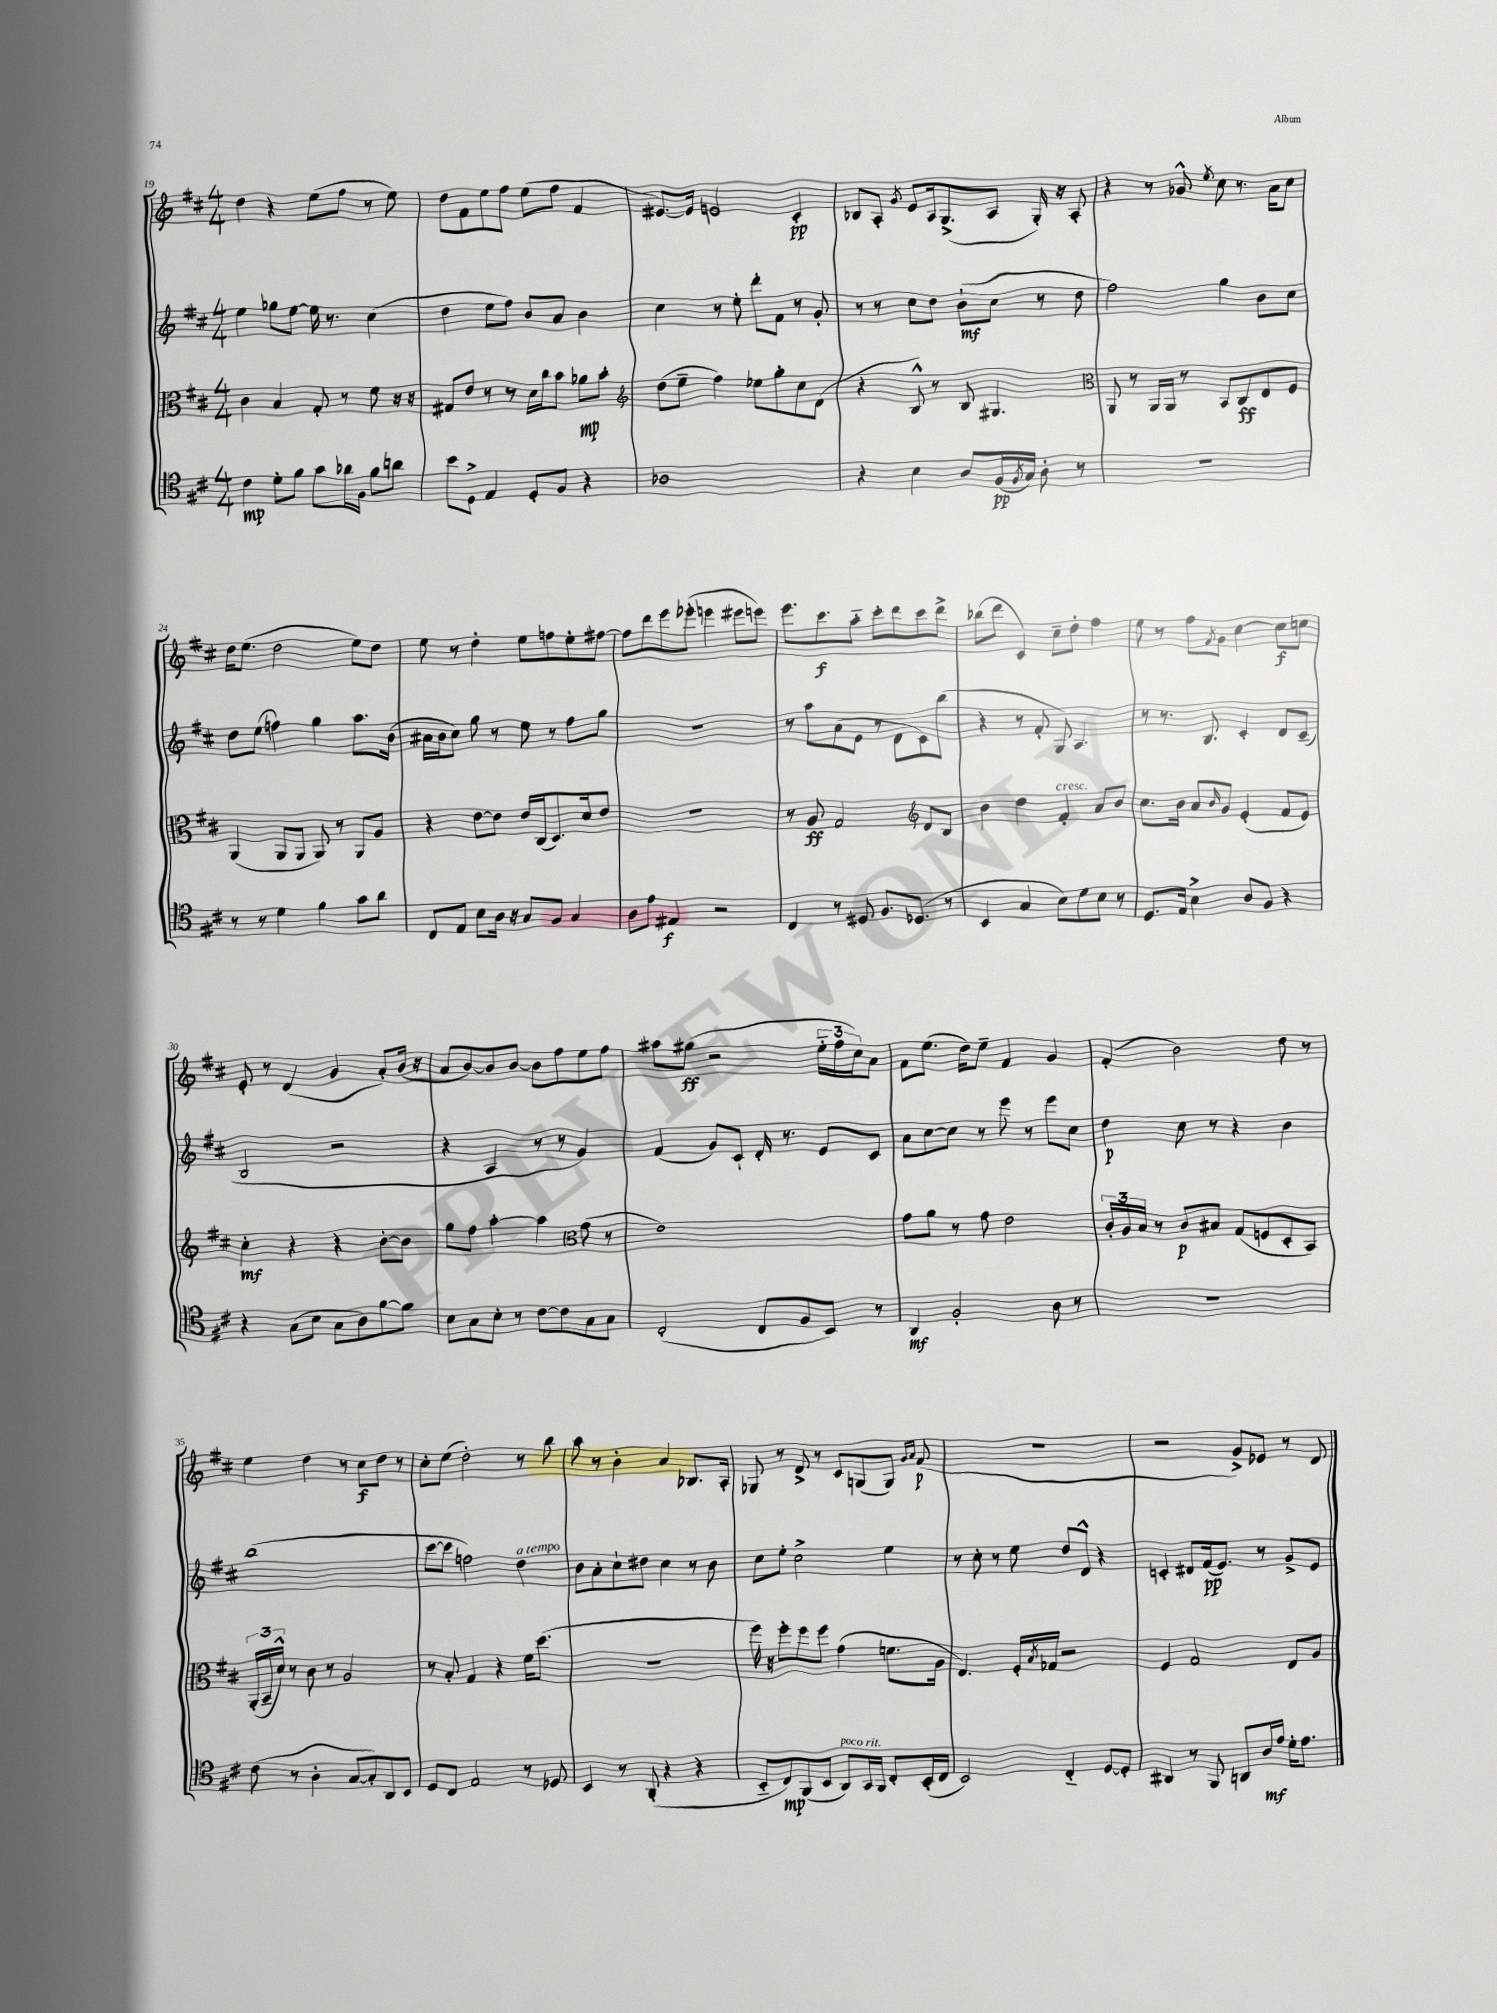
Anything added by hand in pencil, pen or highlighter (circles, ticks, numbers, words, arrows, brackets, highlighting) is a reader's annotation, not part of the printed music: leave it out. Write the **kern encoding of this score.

**kern	**kern	**kern	**kern
*staff4	*staff3	*staff2	*staff1
*clefC4	*clefC3	*clefG2	*clefG2
*k[f#c#]	*k[f#c#]	*k[f#c#]	*k[f#c#]
*M4/4	*M4/4	*M4/4	*M4/4
4c#	4c#	4ee	4dd
8d'	4B	8gg-	4r
8f#	.	[8ee	.
8g	8G'	16ee]	(8ee
.	.	8.r	.
16a-	8r	.	8ff#
16F#	.	.	.
8f#	8f#	(4cc#	8r
8a	16r	.	8ee)
.	16r	.	.
=	=	=	=
8b	8G#	4dd	8dd
8D^	8e	.	8f#
4E	8r	8ee	8ee
.	8r	8ff#)	8ff#
8D'	16d	8b	(8ee
.	16cc#	.	.
8F#	8b	8a	8ff#
4r	8a-	4b	4f#
.	8b'	.	.
=	=	=	=
*	*clefG2	*	*
1A-	(8dd	4cc#	[8.e#)
.	8ee~	.	.
.	.	.	16e#]
.	4ff#)	8r	2e
.	.	8ee'	.
.	8ee-	8ddd'	.
.	8gg'	8f#	.
.	8cc#	8r	4c#'
.	(8d	8g'	.
=	=	=	=
4r	4r	8r	8B-
.	.	8r	8A'
.	.	.	8qg
4B	8B^^)	8cc#	8e
.	8r	8dd	16A
.	.	.	(8.G^
8A	8B	(8b`	.
(16F#	4.G#	8cc#	8A
8qF#	.	.	.
16G)	.	.	.
8A'	.	8r	16G')
.	.	.	16r
8r	.	8dd	8A'
=	=	=	=
*	*clefC3	*	*
1r	8AA	2ff#)	4r
.	8r	.	.
.	16AA	.	8r
.	16AA	.	.
.	8r	.	8g-^^
.	.	.	8qee
.	8BB	4gg	8cc#
.	8C#	.	8.r
.	8E	8b	.
.	.	.	16a
.	8F#	8cc#	8cc#
=	=	=	=
8r	(4AA	8dd	16dd
.	.	.	(8.ee
8r	.	(8ee	.
4d	8AA	4ff)	2dd
.	8AA	.	.
4f#	8AA)	4gg	.
.	8r	.	.
8g	8AA	8.aa	8ee)
8a	8A	.	8dd
.	.	(16b	.
=	=	=	=
8C#	4r	16a#	8ee
.	.	16b	.
8E	.	8cc#)	8r
8B	[8e	8gg	4dd'
16A	8e]	8r	.
16r	.	.	.
8G	16e	8ee	8ee
.	(16C#	.	.
8F#	8.D)	8r	8ff
4G	.	8ff#	8ee'
.	16d	.	.
.	8e	8gg	[8ff#
=	=	=	=
8A	1r	1r	8ff#]
8e	.	.	8ddd
4E#	.	.	8eee
.	.	.	(8eee-'
2r	.	.	4eee
.	.	.	8eee#
.	.	.	8eee)
=	=	=	=
4C#	8r	8r	8.eee
.	8A	8aa	.
.	.	.	8.ccc#
8r	2G	(8a	.
8D#	.	8e	8aa'~
8.F#	.	8r	8ccc#'
.	.	8d	8ddd
(8.D-	.	.	.
*	*clefG2	*	*
.	8d	8c#)	8ccc#
8r	8B	(8bb	8ddd^
=	=	=	=
4BB	4b	4r	(8bb-
.	.	.	8ddd
4G	4dd	8r	4c#)
.	.	8f#'	.
8B)	4f#'	8G)	8cc#~
8d	.	4.A	8dd'
8B	8a	.	4ff#
8r	8b	.	.
=	=	=	=
8.D	8.cc#	8r	8ee
.	.	8.r	8r
16E	16b	.	.
4B^	8a	.	8ff#
.	.	8.B	.
.	16qqb	.	8qf#
.	8g	.	8g
8A	(4e'	4c#'	[4cc#
8F#	.	.	.
4r	8f#	8d	8cc#]
.	8e)	(8c#~	8cc
=	=	=	=
4r	4cc#'	2B	8e'
.	.	.	8r
(8G	4r	.	(4d
8B	.	.	.
8G	4r	2r	4g
8A)	.	.	.
[8f#	[8b'	.	8a')
8f#]	8b]	.	(16b
.	.	.	16r
=	=	=	=
8B	8gg	4r	8a
8G	8ff#	.	[8b)
8B'	[4aa'	4A	8b]
8r	.	.	[8b
[8c#	4aa]	8r	8b]
8c#]	.	8r	8ff#
*	*clefC3	*	*
8G	(8g	4g)	8ee
8G	8r	.	8ff#
=	=	=	=
(2C#'	1e)	(4f#	8aa#
.	.	.	(8gg#
.	.	8g)	2r
.	.	8c#`	.
8C#	.	16d'	.
.	.	8.r	.
8F#	.	.	.
8BB)	.	8e	24ee'~
.	.	.	24ff#
.	.	.	24cc#)
8r	.	8c#	8a
=	=	=	=
4AA	8g	8a	8f#
.	8a	[8cc#	(8.ee
2F#'	8r	8cc#]	.
.	.	.	16dd)
.	8g	8r	8ee~
.	2e	8eee	4f#
.	.	8r	.
8A	.	8eee	4g
8r	.	8cc#	.
=	=	=	=
1r	24c#'	4dd	(4f#'
.	24A	.	.
.	24B	.	.
.	8r	.	.
.	8c#	8cc#	2b)
.	8B#	8r	.
.	(8G	4r	.
.	8F	.	.
.	8D'	4b	8dd
.	8BB)	.	8r
=	=	=	=
(8c#	(24AA'	(1bb	4ee
.	24BB~	.	.
.	24d^^)	.	.
8r	8r	.	.
4A'	8c#	.	4dd
.	8r	.	.
[8G	2A	.	8r
8G'])	.	.	8cc#
8AA	.	.	8dd
8BB	.	.	8r
=	=	=	=
8D	8r	[8ccc#	8cc#'
8C#	8B'	8ccc#]	(8ee
2E	4G	2ff)	2dd')
.	4r	.	.
8r	16f#	4dd	8r
.	(8.dd	.	.
8D-	.	.	8bb
=	=	=	=
4BB	1r	8b	8aa
.	.	8a'	8r
8r	.	8cc#`	4b'
(8AA'	.	8dd#	.
4r	.	4cc#	4a
4r	.	8r	8.B-
.	.	8b	.
.	.	.	16A'
=	=	=	=
8BB'~	16ff#)	8cc#	8G-
.	16r	.	.
8C#)	8ff#'	8ee'	8r
(8FF#	8ff#	2cc#^	8d^
8BB	8ff#	.	8r
8AA)	(4g	.	8c#
16GG	.	.	(8G
16FF#	.	.	.
8C#'	8.f	4ee	8G)
.	.	.	16qqg
.	.	.	16qqa
(16BB'	.	.	(8f#
16C#	16A	.	.
=	=	=	=
2BB)	4.E)	8r	1r
.	.	8cc#'	.
.	.	8r	.
.	16F#'	8ee	.
.	8qB	.	.
.	16G-	.	.
4C#'~	2r	8dd	.
.	.	8d^^	.
[8D	.	4r	.
8D']	.	.	.
=	=	=	=
4AA#	4F#	4c'	2r
8r	2G	8d#	.
8FF#	.	(16f#	.
.	.	8.e)	.
8AA	.	.	8g^)
16A	.	8r	8e-
16e	.	.	.
16d'	8E	8g^	8r
8.e	.	.	.
.	8A	8e	8d
==	==	==	==
*-	*-	*-	*-
